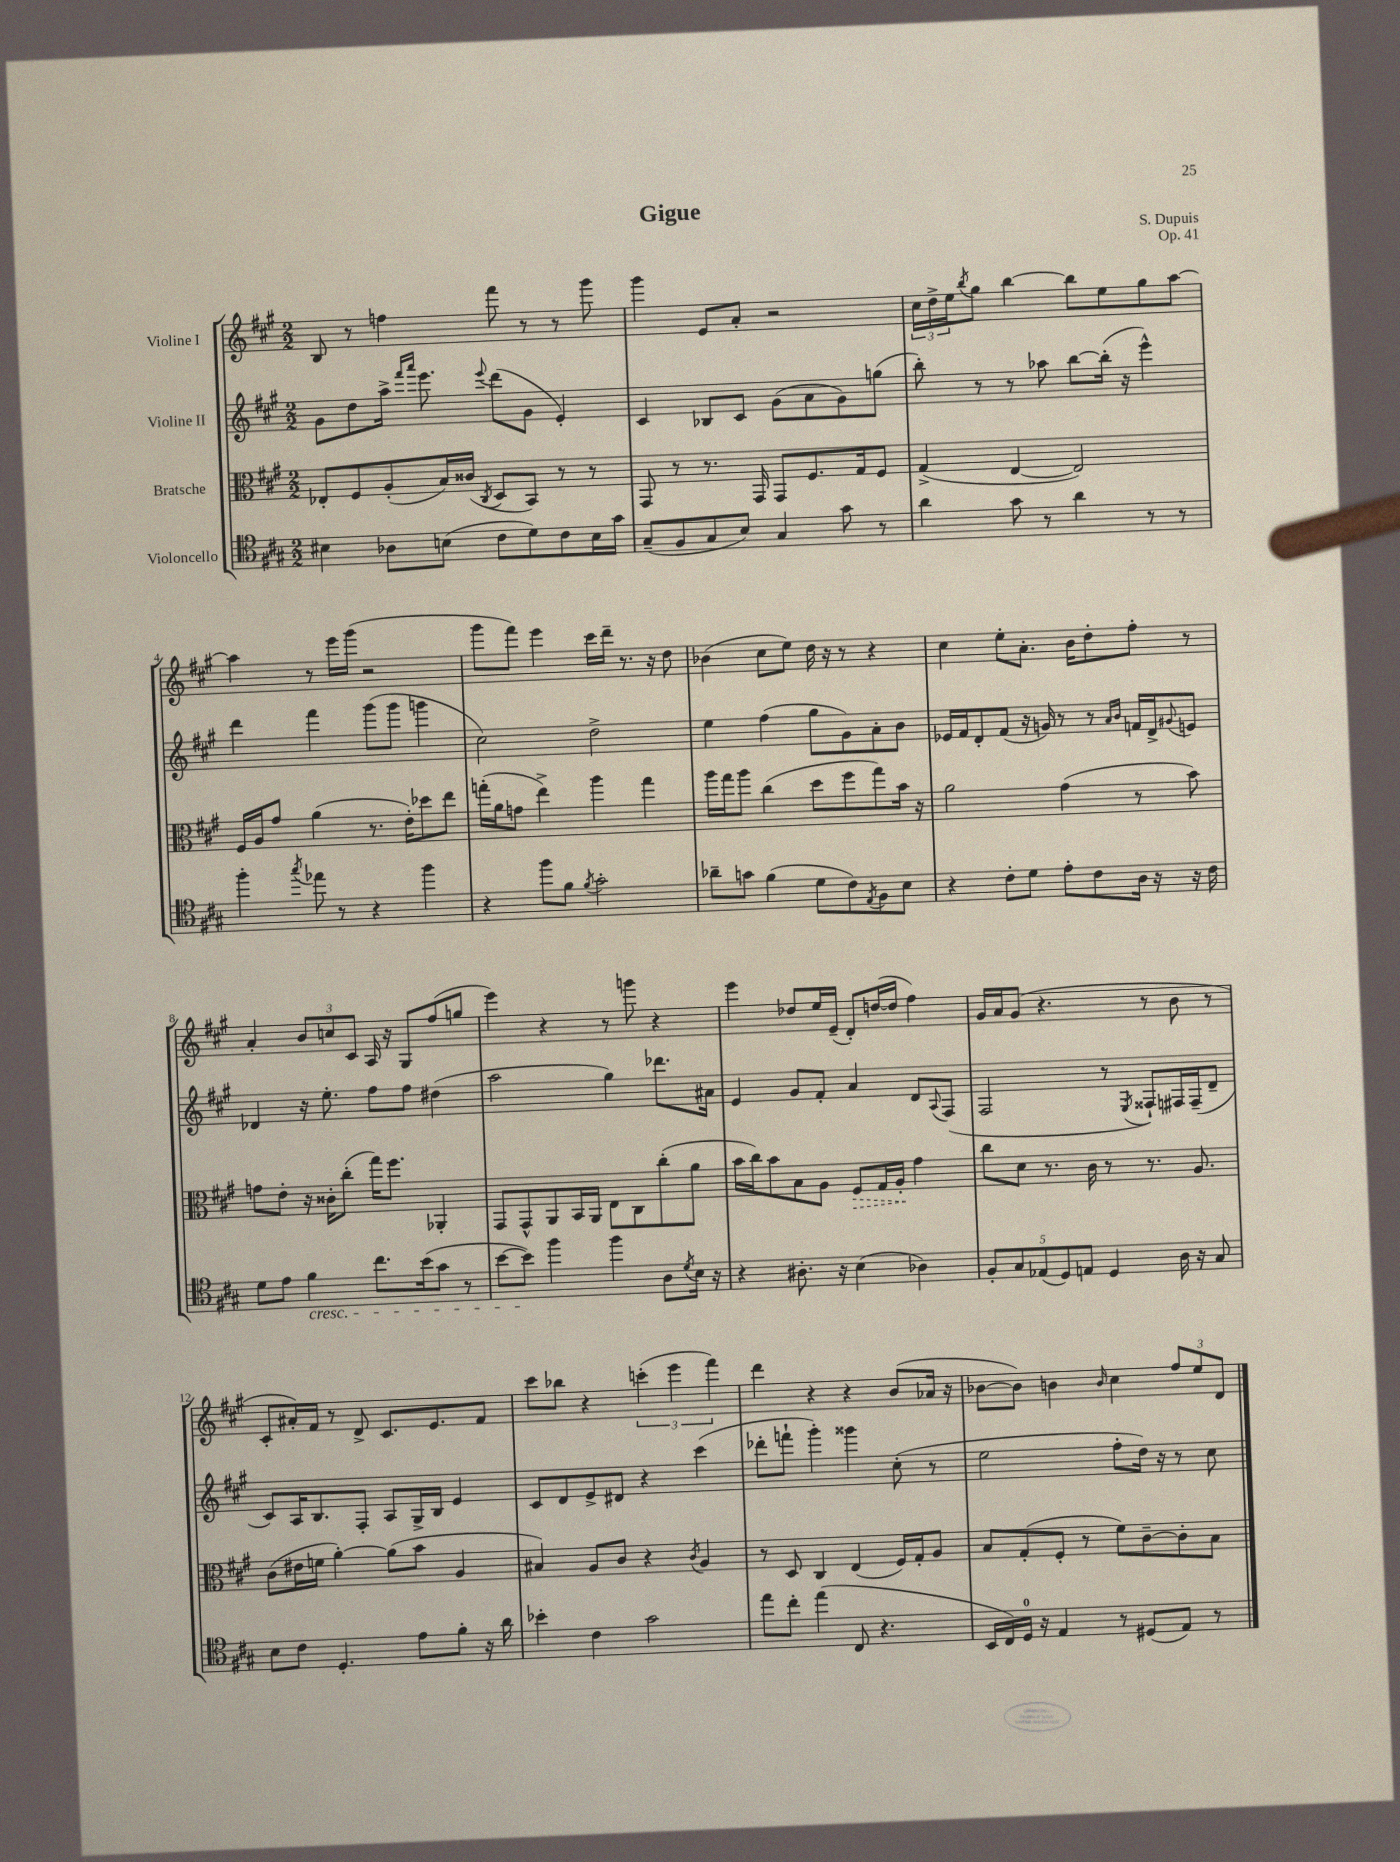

**kern	**kern	**kern	**kern
*staff4	*staff3	*staff2	*staff1
*clefC4	*clefC3	*clefG2	*clefG2
*k[f#c#g#]	*k[f#c#g#]	*k[f#c#g#]	*k[f#c#g#]
*M2/2	*M2/2	*M2/2	*M2/2
4B#	8E-'	8g#	8B
.	8F#	8dd	8r
8A-	(8A'	16aa^	4ff
.	.	16qqfff#	.
.	.	16qqaaa	.
.	.	8.eee	.
(8B	16B)	.	.
.	(16c##	.	.
.	8qC#	8qqeee	.
8c#	8D	(8ddd	8fff#
8d)	8BB)	8g#	8r
8c#	8r	4e')	8r
16B	8r	.	8ggg#
16g#	.	.	.
=	=	=	=
(8G#~	8GG#	4c#	4ggg#
8F#	8r	.	.
8G#	8.r	8B-	8e
8B)	.	8c#	8a'
.	16GG#	.	.
4G#	8GG#	(8g#	2r
.	8.F#	8a	.
8g#	.	8g#)	.
.	16G#	.	.
8r	8F#	(8gg	.
=	=	=	=
4a	(4G#^	8bb')	24cc#
.	.	.	24dd^
.	.	.	24ee
.	.	.	8qbb
.	.	8r	8gg#
8g#	[4E	8r	[4bb
8r	.	8aa-	.
4a	2E])	[8bb	8bb]
.	.	(16bb']	8ee
.	.	16r	.
8r	.	4eee^^)	8gg#
8r	.	.	[8aa
=	=	=	=
4ff#'	16F#	4ddd	4aa]
.	16A	.	.
.	8g#	.	.
8qgg#	.	.	.
8ee-	(4a	4fff#	8r
8r	.	.	16eee
.	.	.	(16ggg#
4r	8.r	(8ggg#	2r
.	.	8ggg#	.
.	16e')	.	.
4ff#	8dd-	4ggg	.
.	8ee	.	.
=	=	=	=
4r	(16gg'	2cc#)	8ggg#
.	16a	.	.
.	8g	.	8fff#)
8ff#	4ee^)	.	4eee
8f#	.	.	.
8qf#	.	.	.
2g#'	4aa	2dd^	16ccc#
.	.	.	16ddd~
.	.	.	8.r
.	4gg	.	.
.	.	.	16r
.	.	.	8dd
=	=	=	=
8a-~	16aa	4ee	(4b-
.	16gg#	.	.
8g	8aa	.	.
(4f#	(4cc#	(4ff#	8cc#
.	.	.	8ee)
8d	8dd	8gg#	16dd
.	.	.	16r
8c#)	8ff#	8g#)	8r
8qE	.	.	.
8F#	8gg#)	8a'	4r
8B	16b	8b	.
.	16r	.	.
=	=	=	=
4r	2a	16e-	4cc#
.	.	16f#	.
.	.	8d'	.
8c#'	.	(8f#	8ee'
8d	.	16r	8.a'
.	.	16g)	.
8e'	(4g#	8r	.
.	.	.	16b
8c#	.	8r	8dd'
.	.	16qqa	.
.	.	16qqb	.
16A	8r	16f	8ff#'
16r	.	16d^	.
.	.	8qqg#	.
16r	8b)	8e	8r
16c#	.	.	.
=	=	=	=
8d	8g	4d-	4a'
8e	8e'	.	.
4f#	16r	16r	12b
.	16c##'	8.ee'	.
.	.	.	12cc
.	(8cc#'	.	.
.	.	.	12c#
8.cc#	16gg#)	8ff#	16A
.	8.ff#	.	16r
.	.	8ff#	8G#
(16b	.	.	.
8g#	4AA-'	(4dd#	(8ff#
8r	.	.	8gg
=	=	=	=
[8b	8GG#	2aa	4eee)
8b])	8GG#^^	.	.
4ff#	8AA	.	4r
.	16BB	.	.
.	16AA	.	.
4ff#	8E	4gg#)	8r
.	8C#	.	8ggg
8A	(8cc#'	8.ddd-	4r
8qd	.	.	.
16B	8a	.	.
16r	.	16a#	.
=	=	=	=
4r	16b	4e	4eee
.	16cc#)	.	.
.	8b	.	.
8.A#'	8B	8g#	8dd-
.	8A	8f#'	16ee
16r	.	.	(16e~
(4B	8F#	4a	8d')
.	16G#	.	([16dd
.	16A'	.	16dd]
4A-)	4g#	8d	4ff#)
.	.	8qqA	.
.	.	(8F#	.
=	=	=	=
10F#'	8cc#	2F#	16g#
.	.	.	16a
10G#	.	.	.
.	8d	.	(8g#
(10E-	.	.	.
.	8.r	.	4.r
10D)	.	.	.
10E	.	.	.
.	16c#	.	.
4D	8r	8r	.
.	.	8qE	.
.	8.r	8F##`)	8r
16A	.	16F#	8b
16r	8.A	(16F#~	.
8G#	.	8d~	8r
=	=	=	=
8B	(8c#	8c#)	8c#'
8c#	16e#	16A	16a#')
.	16f	8.B	16f#
4.D'	[4a')	.	8r
.	.	8F#'	8d^
.	(8a]	8A	8.c#
8e	8b	16G#^	.
.	.	16B	8.e
8f#'	4A	4e	.
16r	.	.	8f#
16a	.	.	.
=	=	=	=
4b-'	4B#)	8c#	8ccc#
.	.	8d	8bb-
4c#	8A	8e^	4r
.	8c#	8d#	.
2g#	4r	4r	(6ccc'
.	.	.	6eee
.	8qc#	.	.
.	4A	(4ccc#	.
.	.	.	6fff#)
=	=	=	=
8ee	8r	8ddd-'	4ddd
8cc#'	8D	8fff`	.
(4ee	4C#	4ggg#')	4r
8C#	(4E	4ggg##	4r
4.r	.	.	.
.	16F#)	(8cc#'	(8b
.	16G#'	.	.
.	8A	8r	16a-
.	.	.	16r
=	=	=	=
16BB	8B	2ee	[8b-
16C#)	.	.	.
16D	(8G#'	.	8b-])
16r	.	.	.
4E	8F#'	.	4b
.	8r	.	.
.	.	.	16qqb
8r	8f#)	8ff#'	4cc#
(8D#	[8c#~	16dd)	.
.	.	16r	.
8E)	8c#']	8r	12ff#
.	.	.	12ee
8r	8B	8cc#	.
.	.	.	12d
==	==	==	==
*-	*-	*-	*-
